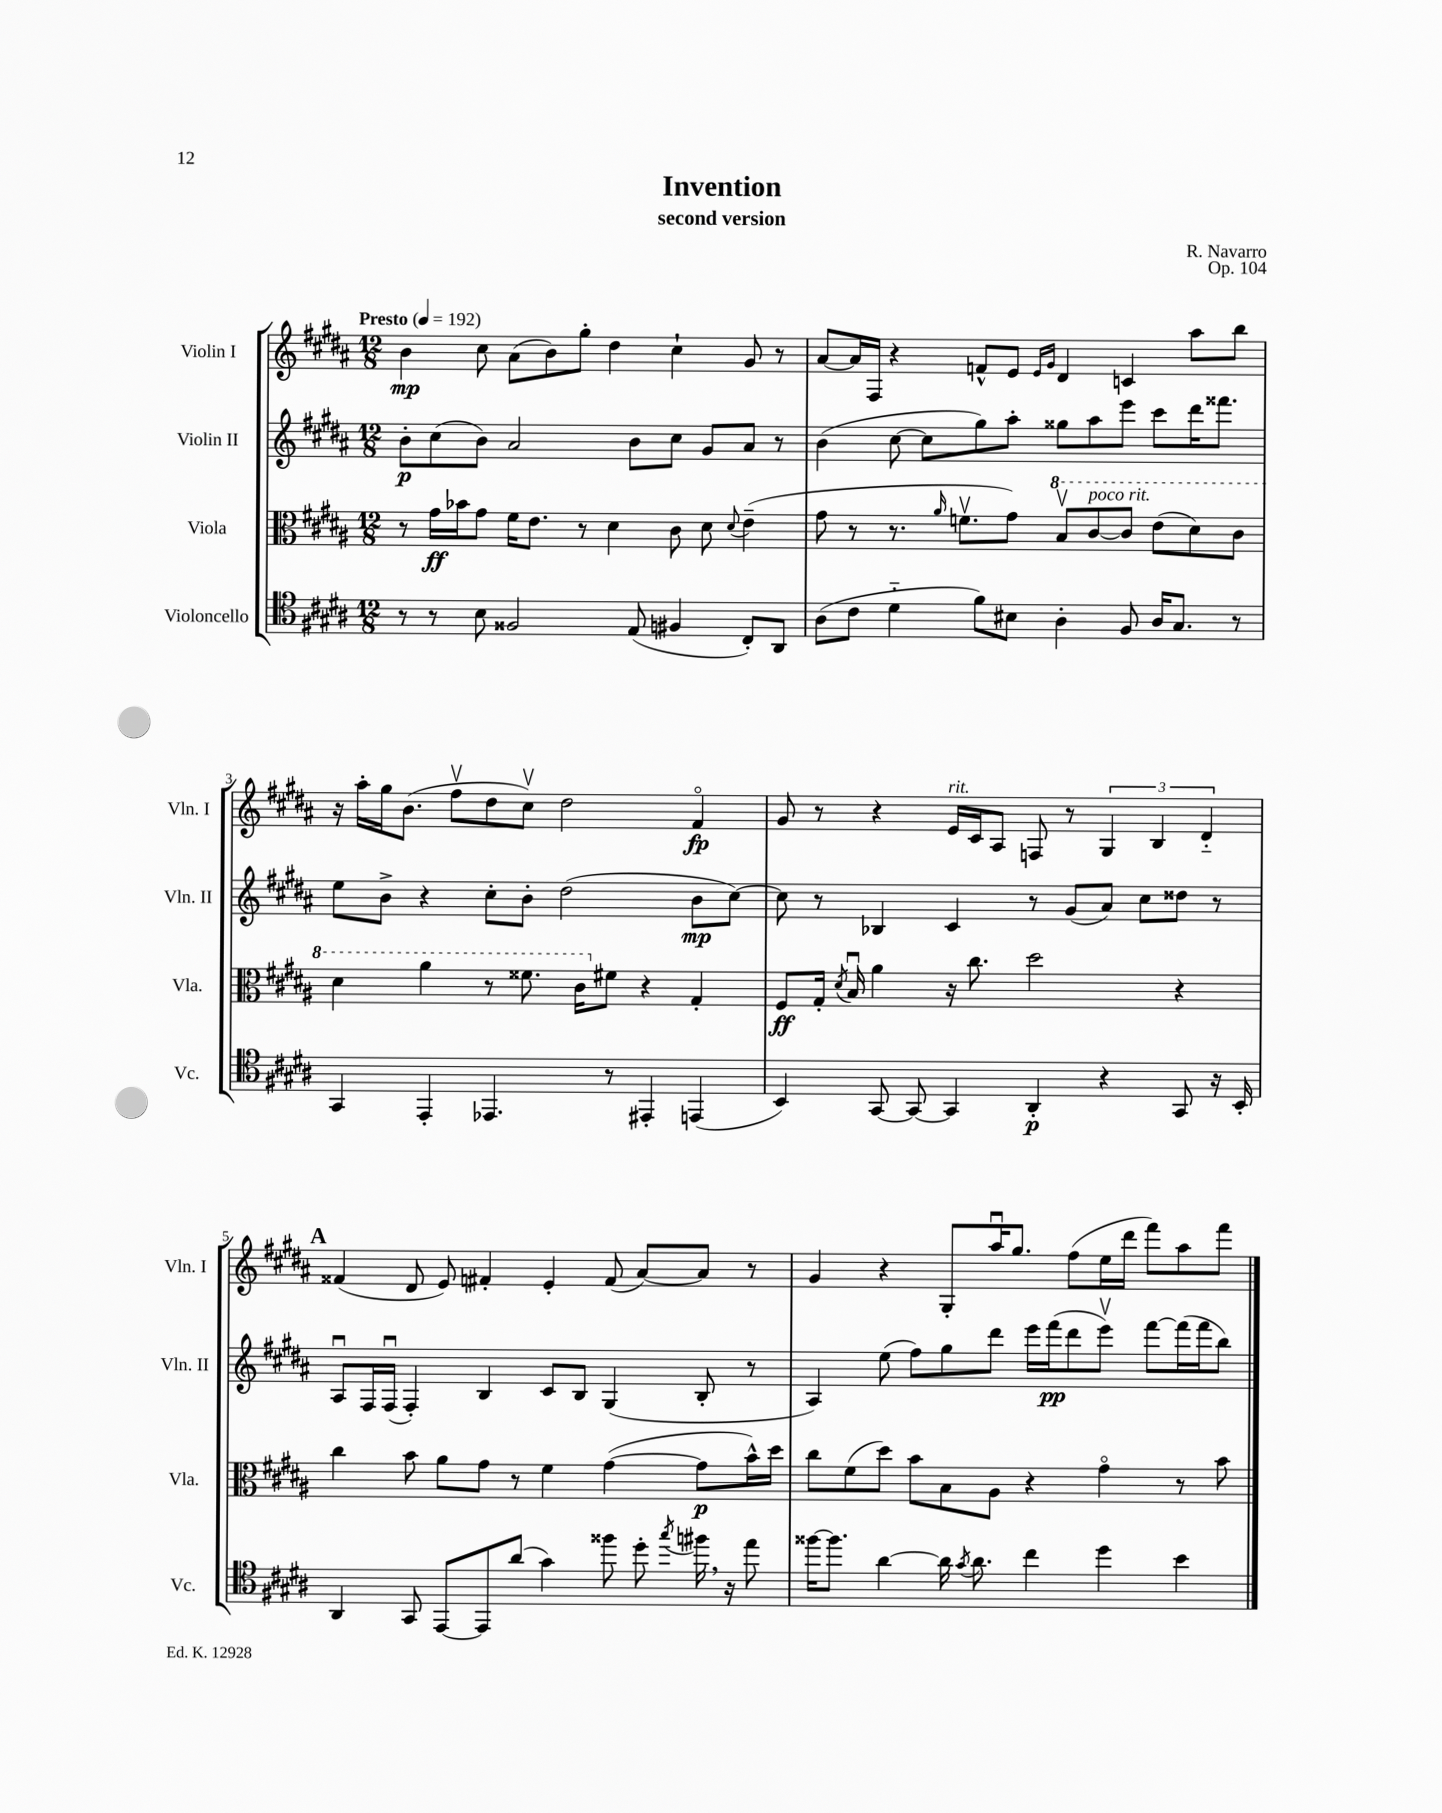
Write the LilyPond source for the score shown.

\header { title = "Invention" composer = "R. Navarro" subtitle = "second version" opus = "Op. 104" }
<<
\new StaffGroup <<
\new Staff = "s0" \with { instrumentName = "Violin I" shortInstrumentName = "Vln. I" } {
    \clef treble \key b \major \numericTimeSignature \time 12/8 \tempo "Presto" 4 = 192
    \autoBeamOff b'4\mp cis''8 ais'8[( b'8) gis''8]-. dis''4 cis''4-! gis'8 r8 |
    ais'8[~ ais'16 fis16] r4 f'8[-^ e'8] \grace { e'16[ gis'16] } dis'4 c'4 ais''8[ b''8] |
    r16 ais''16[-. gis''16 b'8.]( fis''8[\upbow dis''8 cis''8]\upbow) dis''2 fis'4\flageolet\fp |
    gis'8 r8 r4 e'16[^\markup { \italic "rit." } cis'16 ais8] f8 r8 \tuplet 3/2 { gis4 b4 dis'4-_ } |
    \mark \markup { \bold "A" } fisis'4( dis'8 e'8) fis'4-. e'4-. fis'8( ais'8[~) ais'8] r8 |
    gis'4 r4 gis8[-. ais''16\downbow gis''8.] fis''8[( e''16 dis'''16] fis'''8[) ais''8 fis'''8] \bar "|." |
}
\new Staff = "s1" \with { instrumentName = "Violin II" shortInstrumentName = "Vln. II" } {
    \clef treble \key b \major \numericTimeSignature \time 12/8
    \autoBeamOff b'8[-.\p cis''8( b'8]) ais'2 b'8[ cis''8] gis'8[ ais'8] r8 |
    b'4( cis''8~ cis''8[ gis''8) ais''8]-. gisis''8[ ais''8 e'''8] cis'''8[ dis'''16 fisis'''8.] |
    e''8[ b'8]-> r4 cis''8[-. b'8]-. dis''2( b'8[\mp cis''8]~) |
    cis''8 r8 bes4 cis'4 r8 gis'8[( ais'8]) cis''8[ disis''8] r8 |
    \mark \markup { \bold "A" } ais8[\downbow fis16 fis16]\downbow( fis4-.) b4 cis'8[ b8] gis4( b8-. r8 |
    ais4) e''8( fis''8[) gis''8 dis'''8] e'''16[ fis'''16\pp( dis'''8 e'''8]\upbow) fis'''8[~ fis'''16( fis'''16 b''8]) \bar "|." |
}
\new Staff = "s2" \with { instrumentName = "Viola" shortInstrumentName = "Vla." } {
    \clef alto \key b \major \numericTimeSignature \time 12/8
    \autoBeamOff r8 gis'16[\ff bes'16 gis'8] fis'16[ e'8.] r8 dis'4 cis'8 dis'8 \appoggiatura { dis'8 } e'4--( |
    gis'8 r8 r8. \grace { ais'16 } f'8.[\upbow gis'8]) \ottava #1 b'8[\upbow cis''8~^\markup { \italic "poco rit." } cis''8] e''8[( dis''8) cis''8] |
    dis''4 ais''4 r8 fisis''8. cis''16[ \ottava #0 fis'!8] r4 gis4-. |
    fis8[\ff gis16]-. \acciaccatura { dis'8 } b16\downbow ais'4 r16 cis''8. dis''2 r4 |
    \mark \markup { \bold "A" } cis''4 b'8 ais'8[ gis'8] r8 fis'4 gis'4~( gis'8[\p b'16-^) dis''16] |
    cis''8[ fis'8( dis''8]) b'8[ b8 ais8] r4 gis'4\flageolet r8 b'8 \bar "|." |
}
\new Staff = "s3" \with { instrumentName = "Violoncello" shortInstrumentName = "Vc." } {
    \clef tenor \key b \major \numericTimeSignature \time 12/8
    \autoBeamOff r8 r8 b8 fisis2 e8( fis4 cis8[-.) ais,8] |
    ais8[( cis'8] dis'4-_ fis'8[) bis8] ais4-. fis8 ais16[ gis8.] r8 |
    gis,4 e,4-. ees,4. r8 eis,4-. e,4( |
    b,4) gis,8~ gis,8~ gis,4 ais,4-.\p r4 gis,8 r16 b,16-. |
    \mark \markup { \bold "A" } ais,4 gis,8 e,8[~ e,8 ais'8]( gis'4) fisis''8 dis''8-. \acciaccatura { gis''8 } fis''16 \breathe r16 e''8 |
    fisis''16[~ fisis''8.] ais'4~ ais'16 \acciaccatura { gis'8 } ais'8. cis''4 dis''4 b'4 \bar "|." |
}
>>
>>
